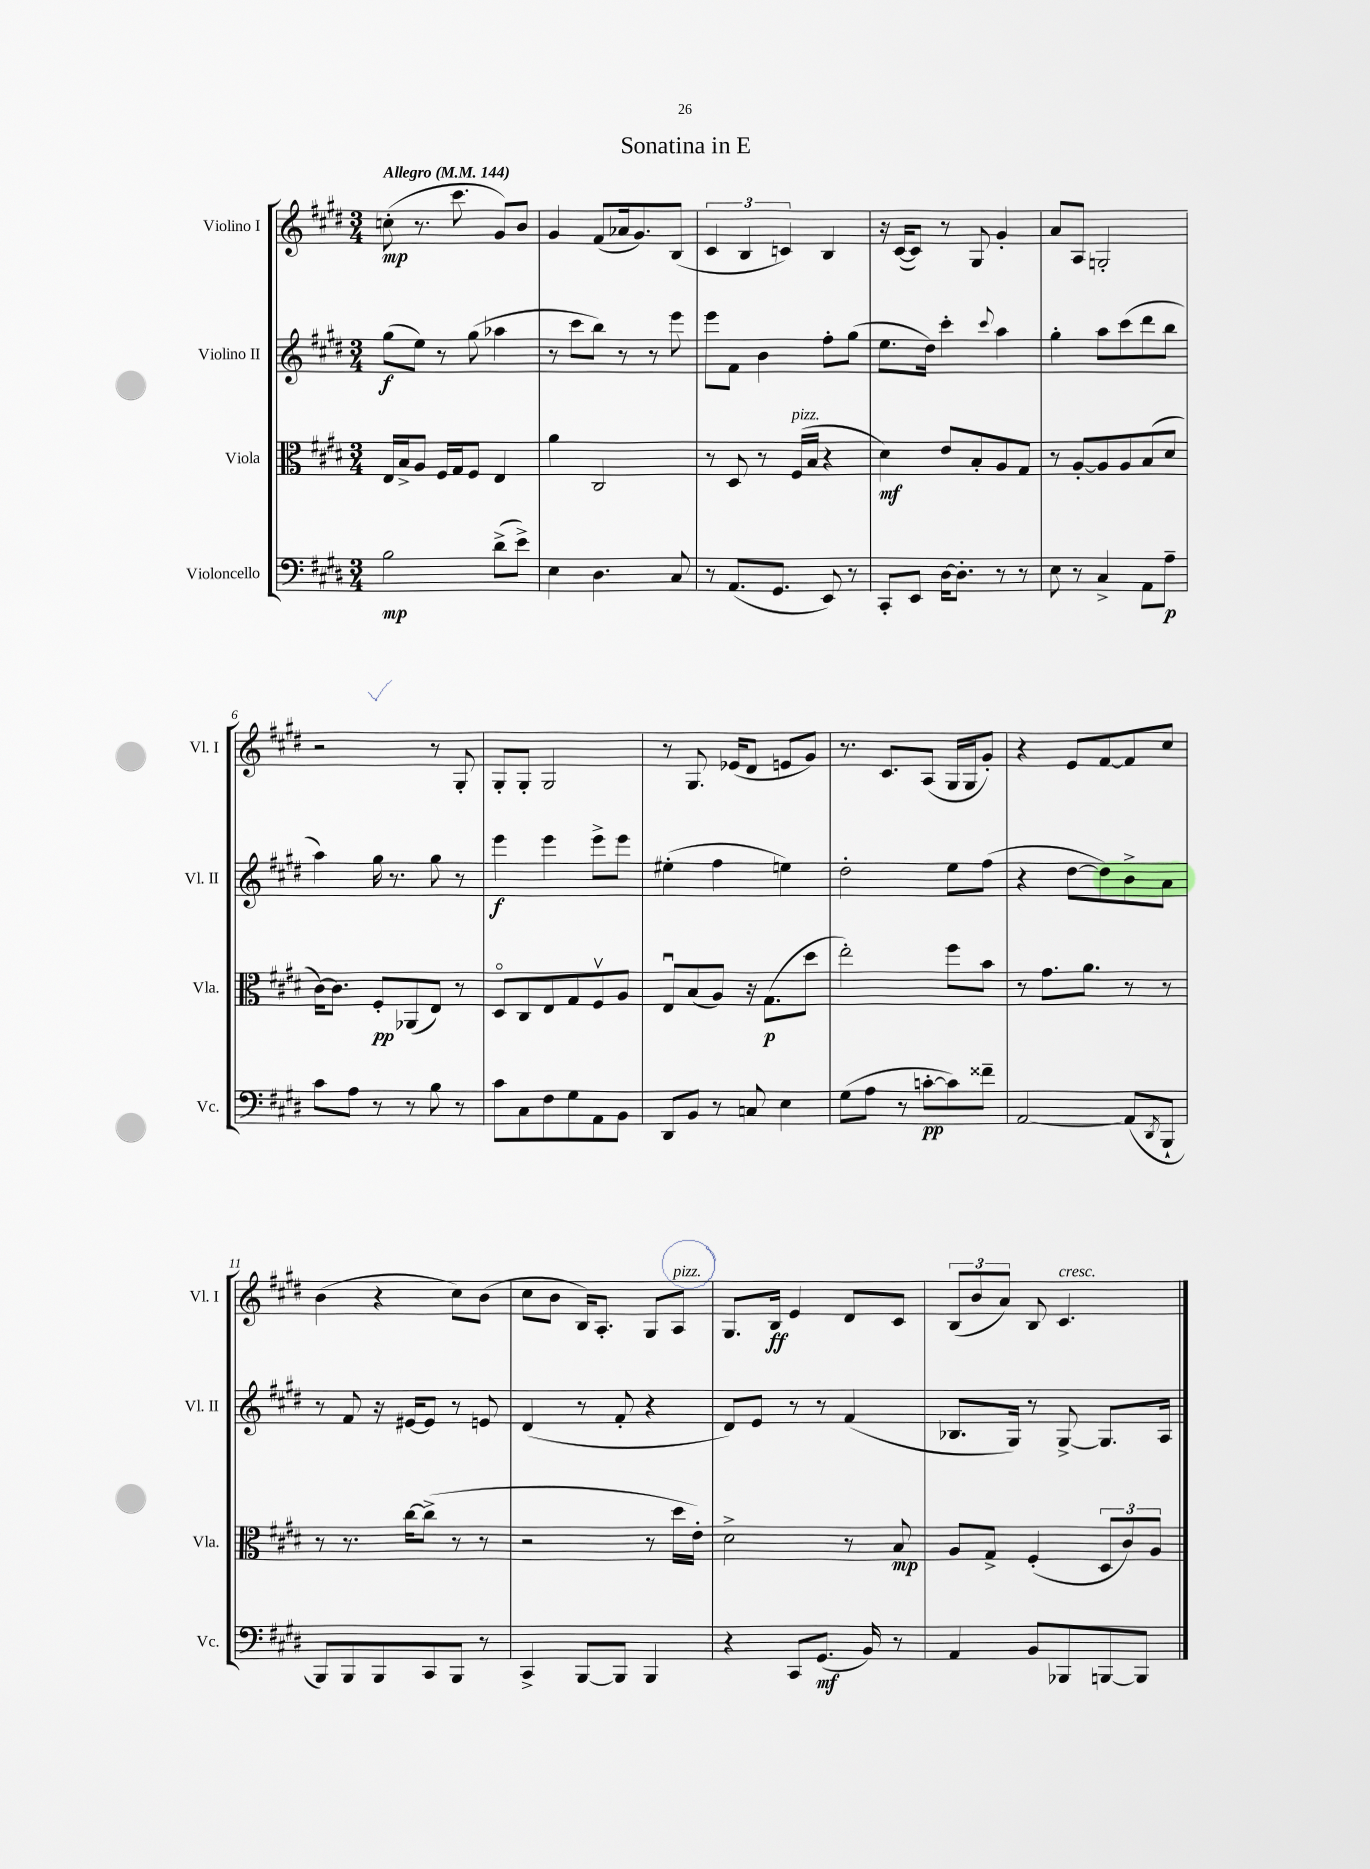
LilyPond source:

\header { title = "Sonatina in E" }
<<
\new StaffGroup <<
\new Staff = "s0" \with { instrumentName = "Violino I" shortInstrumentName = "Vl. I" } {
    \clef treble \key e \major \numericTimeSignature \time 3/4 \tempo "Allegro" 4 = 144
    c''8-.\mp( r8. cis'''8. gis'8) b'8 |
    gis'4 fis'8( aes'16 gis'8.) b8( |
    \tuplet 3/2 { cis'4 b4 c'4) } b4 |
    r16 cis'16~( cis'8) r8 gis8 gis'4-. |
    a'8 a8 g2-. |
    r2 r8 gis8-. |
    gis8-. gis8-. gis2 |
    r8 gis8. ees'16( dis'8 e'8 gis'8) |
    r8. cis'8. a8( gis16 gis16 gis'8-.) |
    r4 e'8 fis'8~ fis'8 cis''8 |
    b'4( r4 cis''8) b'8( |
    cis''8 b'8 b16) a8.-. gis8 a8^\markup { \italic "pizz." } |
    gis8. b16\ff e'4 dis'8 cis'8 |
    \tuplet 3/2 { b8( b'8 a'8) } b8 cis'4.^\markup { \italic "cresc." } \bar "|." |
}
\new Staff = "s1" \with { instrumentName = "Violino II" shortInstrumentName = "Vl. II" } {
    \clef treble \key e \major \numericTimeSignature \time 3/4
    gis''8\f( e''8) r8 gis''8( aes''4 |
    r8 cis'''8 b''8) r8 r8 e'''8 |
    e'''8 fis'8 b'4 fis''8-. gis''8( |
    e''8. dis''16) cis'''4-. \appoggiatura { cis'''8 } a''4 |
    gis''4-. a''8 cis'''8( dis'''8 b''8 |
    a''4) gis''16 r8. gis''8 r8 |
    e'''4\f e'''4 e'''8-> e'''8 |
    eis''4-.( fis''4 e''4) |
    dis''2-. e''8 fis''8( |
    r4 dis''8~ dis''8) b'8-> a'8 |
    r8 fis'8 r16 eis'16~ eis'8 r8 e'8 |
    dis'4( r8 fis'8-. r4 |
    dis'8) e'8 r8 r8 fis'4( |
    bes8. gis16) r8 gis8~-> gis8. a16 \bar "|." |
}
\new Staff = "s2" \with { instrumentName = "Viola" shortInstrumentName = "Vla." } {
    \clef alto \key e \major \numericTimeSignature \time 3/4
    e16 b16-> a8 fis16 gis16 fis8 e4 |
    a'4 cis2 |
    r8 dis8 r8 fis16^\markup { \italic "pizz." }( b16 r4 |
    dis'4\mf) e'8 b8-. a8 gis8 |
    r8 a8~-. a8 a8 b8( dis'8 |
    cis'16~) cis'8. fis8-.\pp aes,8( e8) r8 |
    dis8\flageolet cis8 e8 gis8 fis8\upbow a8 |
    e8\downbow b8( a8) r16 gis8.\p( dis''8 |
    e''2-.) fis''8 b'8 |
    r8 gis'8. a'8. r8 r8 |
    r8 r8. cis''16~ cis''8->( r8 r8 |
    r2 r8 dis''16 e'16-.) |
    dis'2-> r8 b8\mp |
    a8 gis8-> fis4-.( \tuplet 3/2 { dis8 cis'8) a8 } \bar "|." |
}
\new Staff = "s3" \with { instrumentName = "Violoncello" shortInstrumentName = "Vc." } {
    \clef bass \key e \major \numericTimeSignature \time 3/4
    b2\mp dis'8->( e'8->) |
    e4 dis4. cis8 |
    r8 a,8.( gis,8. e,8) r8 |
    cis,8-. e,8 dis16~ dis8.-. r8 r8 |
    e8 r8 cis4-> a,8 a8--\p |
    cis'8 a8 r8 r8 b8 r8 |
    cis'8 cis8 fis8 gis8 a,8 b,8 |
    dis,8 b,8 r8 c8 e4 |
    gis8( a8 r8 c'8~-.\pp c'8) fisis'8-- |
    a,2~ a,8( \acciaccatura { dis,8 } b,,8-! |
    b,,8) b,,8 b,,8 cis,8 b,,8 r8 |
    cis,4-> b,,8~ b,,8 b,,4 |
    r4 cis,8 gis,8.\mf( b,16) r8 |
    a,4 b,8 bes,,8 b,,8~ b,,8 \bar "|." |
}
>>
>>
